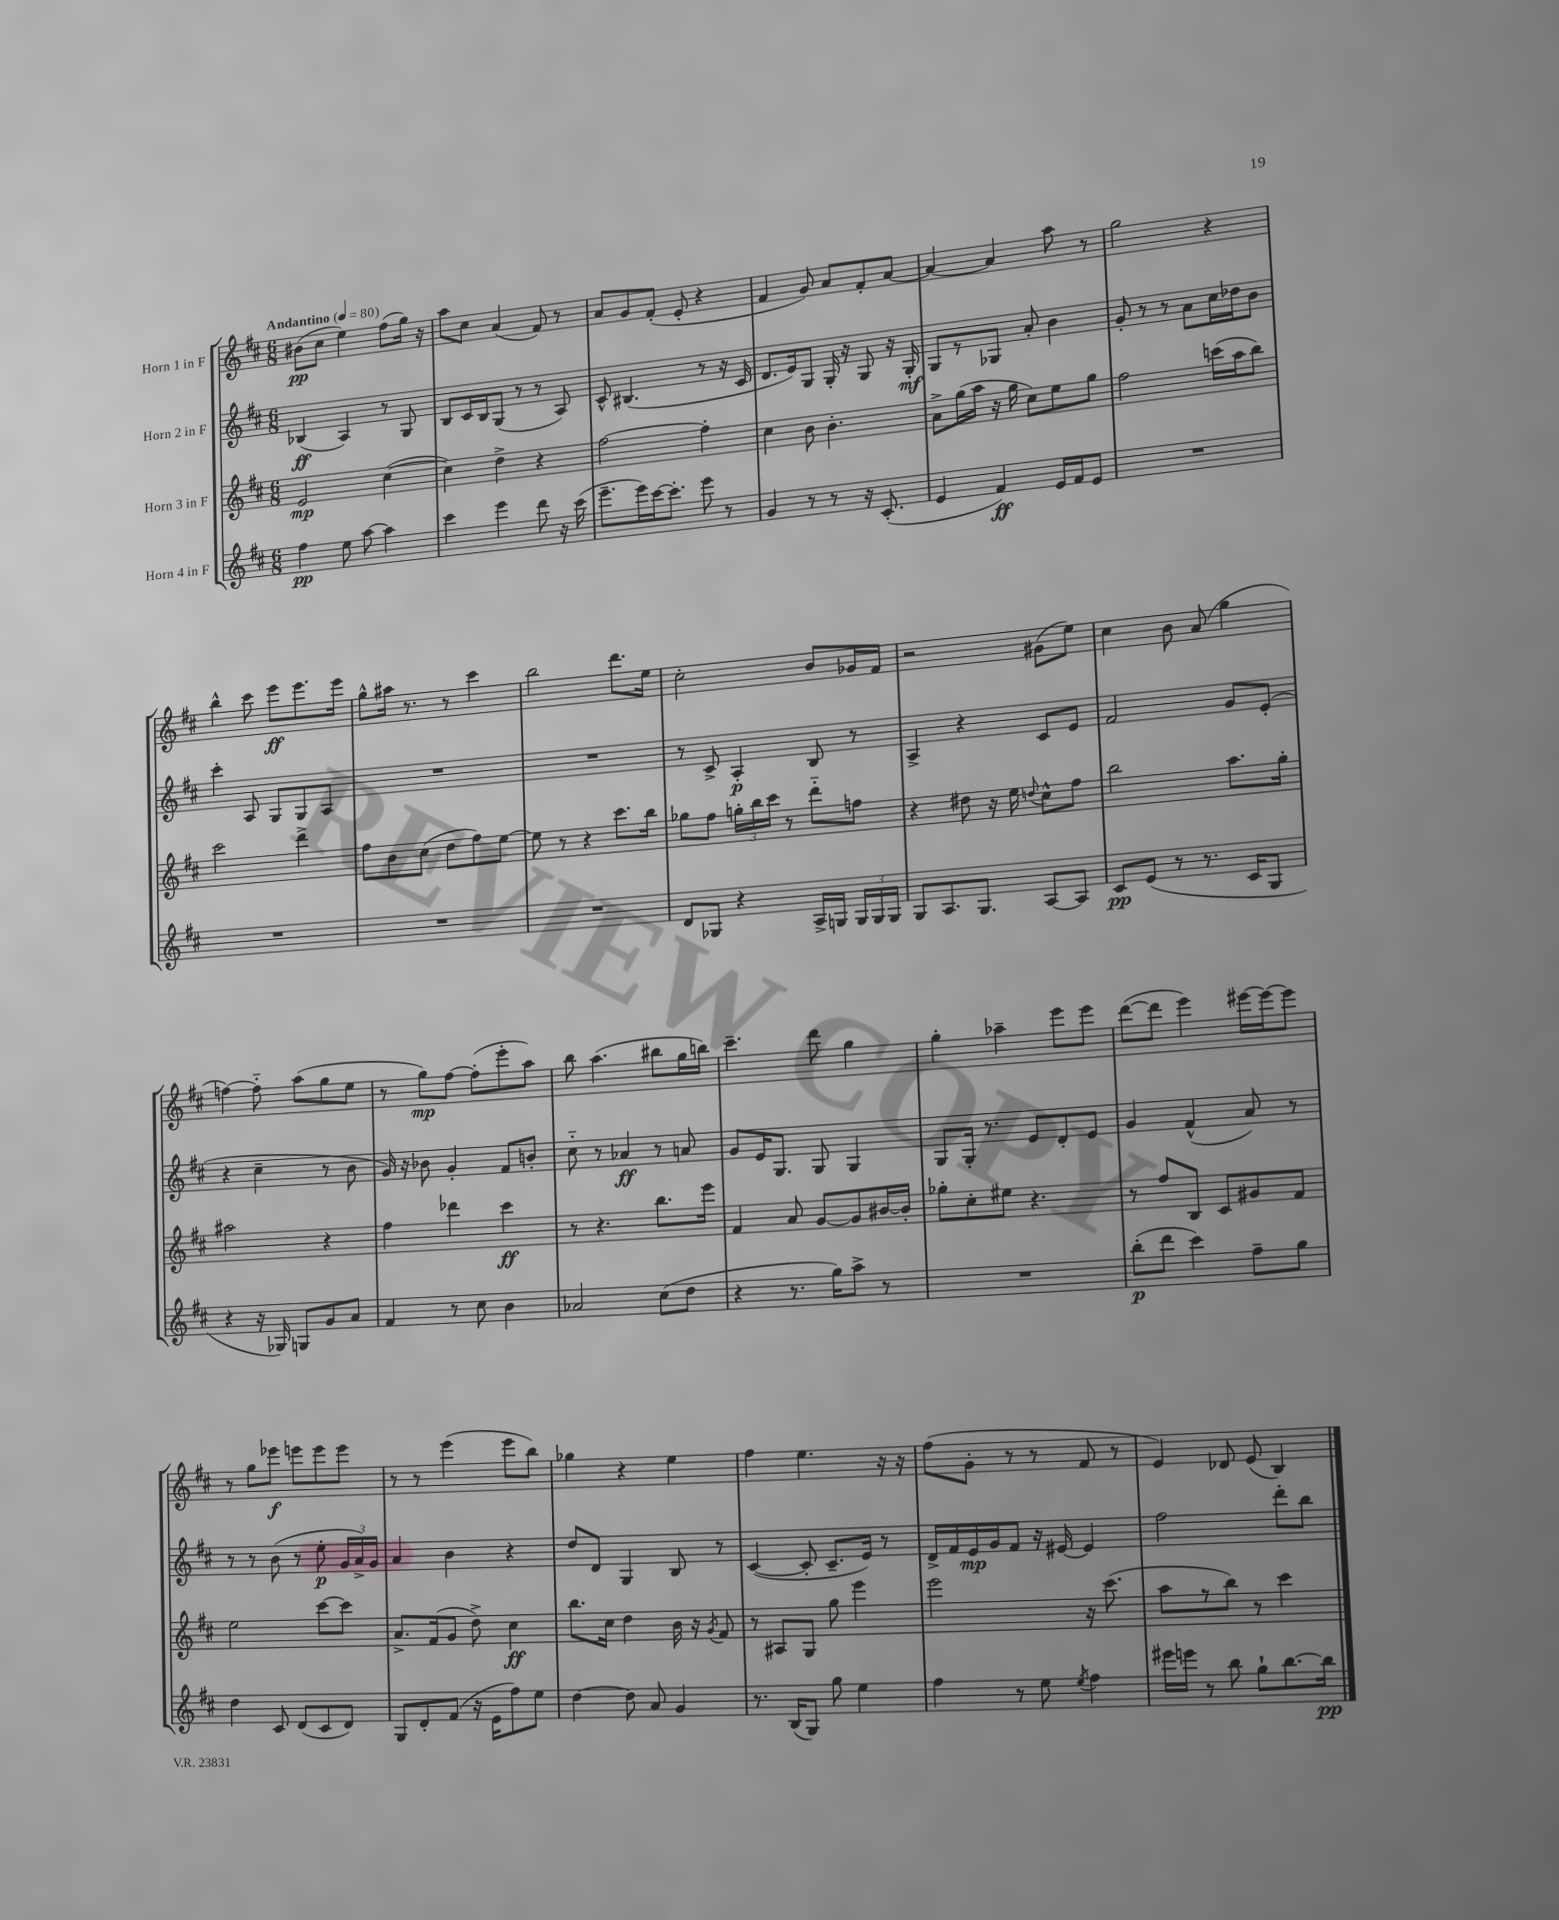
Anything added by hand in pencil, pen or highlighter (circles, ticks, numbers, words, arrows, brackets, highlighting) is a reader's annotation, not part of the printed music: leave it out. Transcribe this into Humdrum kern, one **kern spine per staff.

**kern	**dynam	**kern	**dynam	**kern	**dynam	**kern	**dynam
*part4	*part4	*part3	*part3	*part2	*part2	*part1	*part1
*staff4	*staff4	*staff3	*staff3	*staff2	*staff2	*staff1	*staff1
*I"Horn 4 in F	*	*I"Horn 3 in F	*	*I"Horn 2 in F	*	*I"Horn 1 in F	*
*clefG2	*	*clefG2	*	*clefG2	*	*clefG2	*
*k[f#c#]	*	*k[f#c#]	*	*k[f#c#]	*	*k[f#c#]	*
*M6/8	*	*M6/8	*	*M6/8	*	*M6/8	*
*MM80	*	*MM80	*	*MM80	*	*MM80	*
=1	=1	=1	=1	=1	=1	=1	=1
!	!	!	!	!	!	!LO:TX:a:B:t=Andantino	!
4ff#\	pp	2e/	mp	(4B-X/	ff	(8b#X\L	pp
.	.	.	.	.	.	8cc#\J	.
8ee\	.	.	.	4A/)	.	4ee\)	.
[8aa\	.	.	.	.	.	.	.
4aa\]	.	([4cc#\	.	8r	.	(8ff#\L	.
.	.	.	.	8G/	.	16gg\Jk)	.
.	.	.	.	.	.	16r	.
=2	=2	=2	=2	=2	=2	=2	=2
4ccc#\	.	4cc#\])	.	8B/L	.	8aa\L	.
.	.	.	.	16c#/L	.	8cc#\J	.
.	.	.	.	16B/J	.	.	.
4eee\	.	4dd^\	.	(8G/J	.	(4a/	.
.	.	.	.	8r	.	.	.
8ddd\	.	4r	.	8r	.	8f#/)	.
16r	.	.	.	8A/)	.	8r	.
(16ccc#\	.	.	.	.	.	.	.
=3	=3	=3	=3	=3	=3	=3	=3
8.eee~\L	.	[2ff#\	.	8c#^^/	.	8a/L	.
.	.	.	.	(4.B#X/	.	8g/	.
16eee\L)	.	.	.	.	.	.	.
[16ccc#\J	.	.	.	.	.	(8f#'/J	.
8.ccc#'\J]	.	.	.	.	.	.	.
.	.	.	.	.	.	8e'/	.
8eee\	.	4ff#'\]	.	8r	.	4r	.
8r	.	.	.	16r	.	.	.
.	.	.	.	16c#/	.	.	.
=4	=4	=4	=4	=4	=4	=4	=4
4g/	.	4cc#\	.	8.d/L	.	4f#/	.
.	.	.	.	16e/k)	.	.	.
8r	.	8b\	.	8G/J	.	8g/)	.
8r	.	4.b'\	.	16G'/	.	8a/L	.
.	.	.	.	16r	.	.	.
16r	.	.	.	8G/	.	8f#'/	.
(8.c#'/	.	.	.	.	.	.	.
.	.	.	.	16r	.	[8a/J	.
.	.	.	.	16G'/	mf	.	.
=5	=5	=5	=5	=5	=5	=5	=5
4e/	.	8a^\L	.	8G/L	.	4a/_	.
.	.	(16gg\L	.	8r	.	.	.
.	.	16aa\JJ	.	.	.	.	.
4f#/)	ff	16r	.	8G-X/J	.	4a/]	.
.	.	16gg\	.	.	.	.	.
.	.	8cc#\L)	.	8a'/	.	.	.
16e/LL	.	8ee\	.	4b\	.	8aa\	.
16f#/J	.	.	.	.	.	.	.
8e/J	.	8gg\J	.	.	.	8r	.
=6	=6	=6	=6	=6	=6	=6	=6
2.r	.	2ff#\	.	8g'/	.	2gg\	.
.	.	.	.	8r	.	.	.
.	.	.	.	8r	.	.	.
.	.	.	.	8a\L	.	.	.
.	.	(16cccn\LL	.	16cc#\L	.	4r	.
.	.	16aa\J	.	16dd-X\J	.	.	.
.	.	8bb\J)	.	8b\J	.	.	.
!!LO:LB:g=z
=7	=7	=7	=7	=7	=7	=7	=7
2.r	.	2ccc#\	.	4ccc#'\	.	4bb^^\	.
.	.	.	.	8A/	.	8ccc#\	.
.	.	.	.	8G/L	.	8eee\L	ff
.	.	4ddd^\	.	8G/	.	8.eee\	.
.	.	.	.	8A/J	.	.	.
.	.	.	.	.	.	16eee\Jk	.
=8	=8	=8	=8	=8	=8	=8	=8
2.r	.	8ff#\L	.	2.r	.	8gg^^\L	.
.	.	8b\	.	.	.	16aa#X\Jk	.
.	.	.	.	.	.	8.r	.
.	.	(8cc#\J	.	.	.	.	.
.	.	8dd\L	.	.	.	8r	.
.	.	8ff#\)	.	.	.	4ccc#\	.
.	.	[8ee\J	.	.	.	.	.
=9	=9	=9	=9	=9	=9	=9	=9
2.r	.	8ee\]	.	2.r	.	2bb\	.
.	.	8r	.	.	.	.	.
.	.	4r	.	.	.	.	.
.	.	8.ccc#\L	.	.	.	8.ddd\L	.
.	.	16bb\Jk	.	.	.	16ee\Jk	.
=10	=10	=10	=10	=10	=10	=10	=10
8d/L	.	8gg-X\L	.	8r	.	2cc#'\	.
8G-X/J	.	8ff#\J	.	8c#^/	.	.	.
4r	.	24ggn'\LL	.	4A'/	p	.	.
.	.	24bb\	.	.	.	.	.
.	.	24ccc#\JJ	.	.	.	.	.
.	.	8r	.	.	.	.	.
16A^/LL	.	8ddd\L	.	8B/	.	8b/L	.
16Gn/JJ	.	.	.	.	.	.	.
24G/LL	.	8ffn\J	.	8r	.	16g-X/L	.
24G/	.	.	.	.	.	.	.
.	.	.	.	.	.	16f#/JJ	.
24G/JJ	.	.	.	.	.	.	.
=11	=11	=11	=11	=11	=11	=11	=11
8G/L	.	4r	.	4A^/	.	2r	.
8.A/	.	.	.	.	.	.	.
.	.	8dd#X\	.	4r	.	.	.
8.G/J	.	.	.	.	.	.	.
.	.	16r	.	.	.	.	.
.	.	16ee\	.	.	.	.	.
.	.	8qqddn/	.	.	.	.	.
[8A/L	.	8cc#^^\L	.	8c#/L	.	(8g#X\L	.
8A/J]	.	8ff#\J	.	8e/J	.	8ee\J)	.
=12	=12	=12	=12	=12	=12	=12	=12
8c#/L	pp	2bb\	.	2f#/	.	4cc#\	.
(8e/J	.	.	.	.	.	.	.
8r	.	.	.	.	.	8b\	.
8.r	.	.	.	.	.	(8a/	.
.	.	8.aa\L	.	8g/L	.	4gg\	.
16c#/KL	.	.	.	.	.	.	.
8G/J	.	.	.	(8e'/J	.	.	.
.	.	16gg'\Jk	.	.	.	.	.
!!LO:LB:g=z
=13	=13	=13	=13	=13	=13	=13	=13
4r	.	2aa#X\	.	4r	.	[4ffn\)	.
16r	.	.	.	4cc#~\	.	8ff\]	.
16G-X/)	.	.	.	.	.	.	.
8Gn/L	.	.	.	.	.	(8aa\L	.
8g/	.	4r	.	8r	.	8gg\	.
8a/J	.	.	.	8b\	.	8ee\J	.
=14	=14	=14	=14	=14	=14	=14	=14
4f#/	.	4ff#\	.	16g/)	.	8r	.
.	.	.	.	16r	.	.	.
.	.	.	.	8b-X\	.	8gg\L)	mp
8r	.	4ddd-X\	.	4g'/	.	[8ff#\J	.
8cc#\	.	.	.	.	.	(8ff#'\L]	.
4b\	.	4ccc#\	ff	8f#/L	.	8eee'\	.
.	.	.	.	8bn'/J	.	8aa\J)	.
=15	=15	=15	=15	=15	=15	=15	=15
2a-X/	.	8r	.	8cc#\	.	8bb\	.
.	.	4.r	.	8r	.	(4.aa\	.
.	.	.	.	4a-X/	ff	.	.
(8cc#\L	.	8.bb\L	.	8r	.	8bb#X\L	.
8dd\J	.	.	.	8an/	.	16gg\L	.
.	.	16eee\Jk	.	.	.	16bbn\JJ)	.
=16	=16	=16	=16	=16	=16	=16	=16
4r	.	4f#/	.	8g/L	.	4.ccc#~\	.
.	.	.	.	16e/K	.	.	.
.	.	.	.	8.G/J	.	.	.
8.r	.	8a/	.	.	.	.	.
.	.	[8g/L	.	8G/	.	8ddd\	.
16gg\KL)	.	.	.	.	.	.	.
8aa^\J	.	8g/]	.	4G/	.	4gg\	.
8r	.	[16b#X/L	.	.	.	.	.
.	.	16b#'/JJ]	.	.	.	.	.
=17	=17	=17	=17	=17	=17	=17	=17
2.r	.	8gg-X'\L	.	8G/L	.	4gg'\	.
.	.	8cc#'\	.	16G'/Jk	.	.	.
.	.	.	.	8.r	.	.	.
.	.	8ee#X\J	.	.	.	4aa-X~\	.
.	.	4.r	.	8e/L	.	.	.
.	.	.	.	8d'/	.	8eee\L	.
.	.	.	.	8e/J	.	8eee\J	.
=18	=18	=18	=18	=18	=18	=18	=18
(8bb'\L	p	8r	.	4g/	.	([8ddd\L	.
8ddd\J	.	8ff#/L	.	.	.	8ddd\J]	.
4ccc#\)	.	8B/J	.	(4f#^^/	.	4eee\)	.
.	.	8c#/L	.	.	.	.	.
8ff#~\L	.	8g#X/	.	8a/)	.	[16eee#X\LL	.
.	.	.	.	.	.	16eee#\J_	.
8gg\J	.	8f#/J	.	8r	.	8eee#\J]	.
!!LO:LB:g=z
=19	=19	=19	=19	=19	=19	=19	=19
4dd\	.	2ee\	.	8r	.	8r	.
.	.	.	.	8r	.	8gg\L	.
8c#/	.	.	.	(8b\	.	8eee-X\J	f
(8d/L	.	.	.	8r	.	8eeen\L	.
8c#/	.	[8ccc#\L	.	8ee'\	p	8eee\	.
8d/J)	.	8ccc#\J]	.	24g/LL	.	8eee\J	.
.	.	.	.	24a^/)	.	.	.
.	.	.	.	24g/JJ	.	.	.
=20	=20	=20	=20	=20	=20	=20	=20
8G/L	.	8.a^/L	.	4a/	.	8r	.
8d'/	.	.	.	.	.	8r	.
.	.	(16f#/k	.	.	.	.	.
(8f#/J	.	8g/J	.	4b\	.	(4eee\	.
16r	.	8dd^\)	.	.	.	.	.
16e\KL	.	.	.	.	.	.	.
8ff#\)	.	4cc#\	ff	4r	.	8eee\L	.
8ee\J	.	.	.	.	.	8bb\J)	.
=21	=21	=21	=21	=21	=21	=21	=21
[4dd\	.	8.bb\L	.	8dd/L	.	4gg-X\	.
.	.	.	.	8d/J	.	.	.
.	.	16cc#\Jk	.	.	.	.	.
8dd\]	.	4dd\	.	4G/	.	4r	.
8a/	.	.	.	.	.	.	.
4g/	.	16b\	.	8B/	.	4ee\	.
.	.	16r	.	.	.	.	.
.	.	8qg/	.	.	.	.	.
.	.	8f#/	.	8r	.	.	.
=22	=22	=22	=22	=22	=22	=22	=22
8.r	.	8r	.	([4c#/	.	4ff#\	.
.	.	8A#X/L	.	.	.	.	.
(16B/KL	.	.	.	.	.	.	.
8G/J)	.	8G/J	.	8c#'/]	.	4.ee\	.
8gg\	.	8gg\	.	8.c#~/L	.	.	.
4ee\	.	4eee\	.	.	.	.	.
.	.	.	.	16e/Jk)	.	.	.
.	.	.	.	8r	.	16r	.
.	.	.	.	.	.	16r	.
=23	=23	=23	=23	=23	=23	=23	=23
4ff#\	.	2eee\	.	16d^/LL	.	(8ff#\L	.
.	.	.	.	16f#/	.	.	.
.	.	.	.	16e/	mp	8g'\J	.
.	.	.	.	16g/J	.	.	.
8r	.	.	.	8f#/J	.	8r	.
8ee\	.	.	.	16r	.	8r	.
.	.	.	.	[16e#X/	.	.	.
8qee/	.	.	.	.	.	.	.
4ff#\	.	16r	.	4e#/]	.	8f#/	.
.	.	(8.ccc#\	.	.	.	.	.
.	.	.	.	.	.	8r	.
=24	=24	=24	=24	=24	=24	=24	=24
16eee#X\LL	.	8aa\L	.	2ff#\	.	4e/)	.
16eeen\JJ	.	.	.	.	.	.	.
8r	.	8r	.	.	.	.	.
8bb\	.	8bb\J)	.	.	.	8d-X/	.
8gg`\L	.	8r	.	.	.	(8e/	.
[8.bb\	.	4ccc#\	.	8ddd'\L	.	4B/)	.
.	.	.	.	8bb\J	.	.	.
16bb\Jk]	pp	.	.	.	.	.	.
==	==	==	==	==	==	==	==
*-	*-	*-	*-	*-	*-	*-	*-
